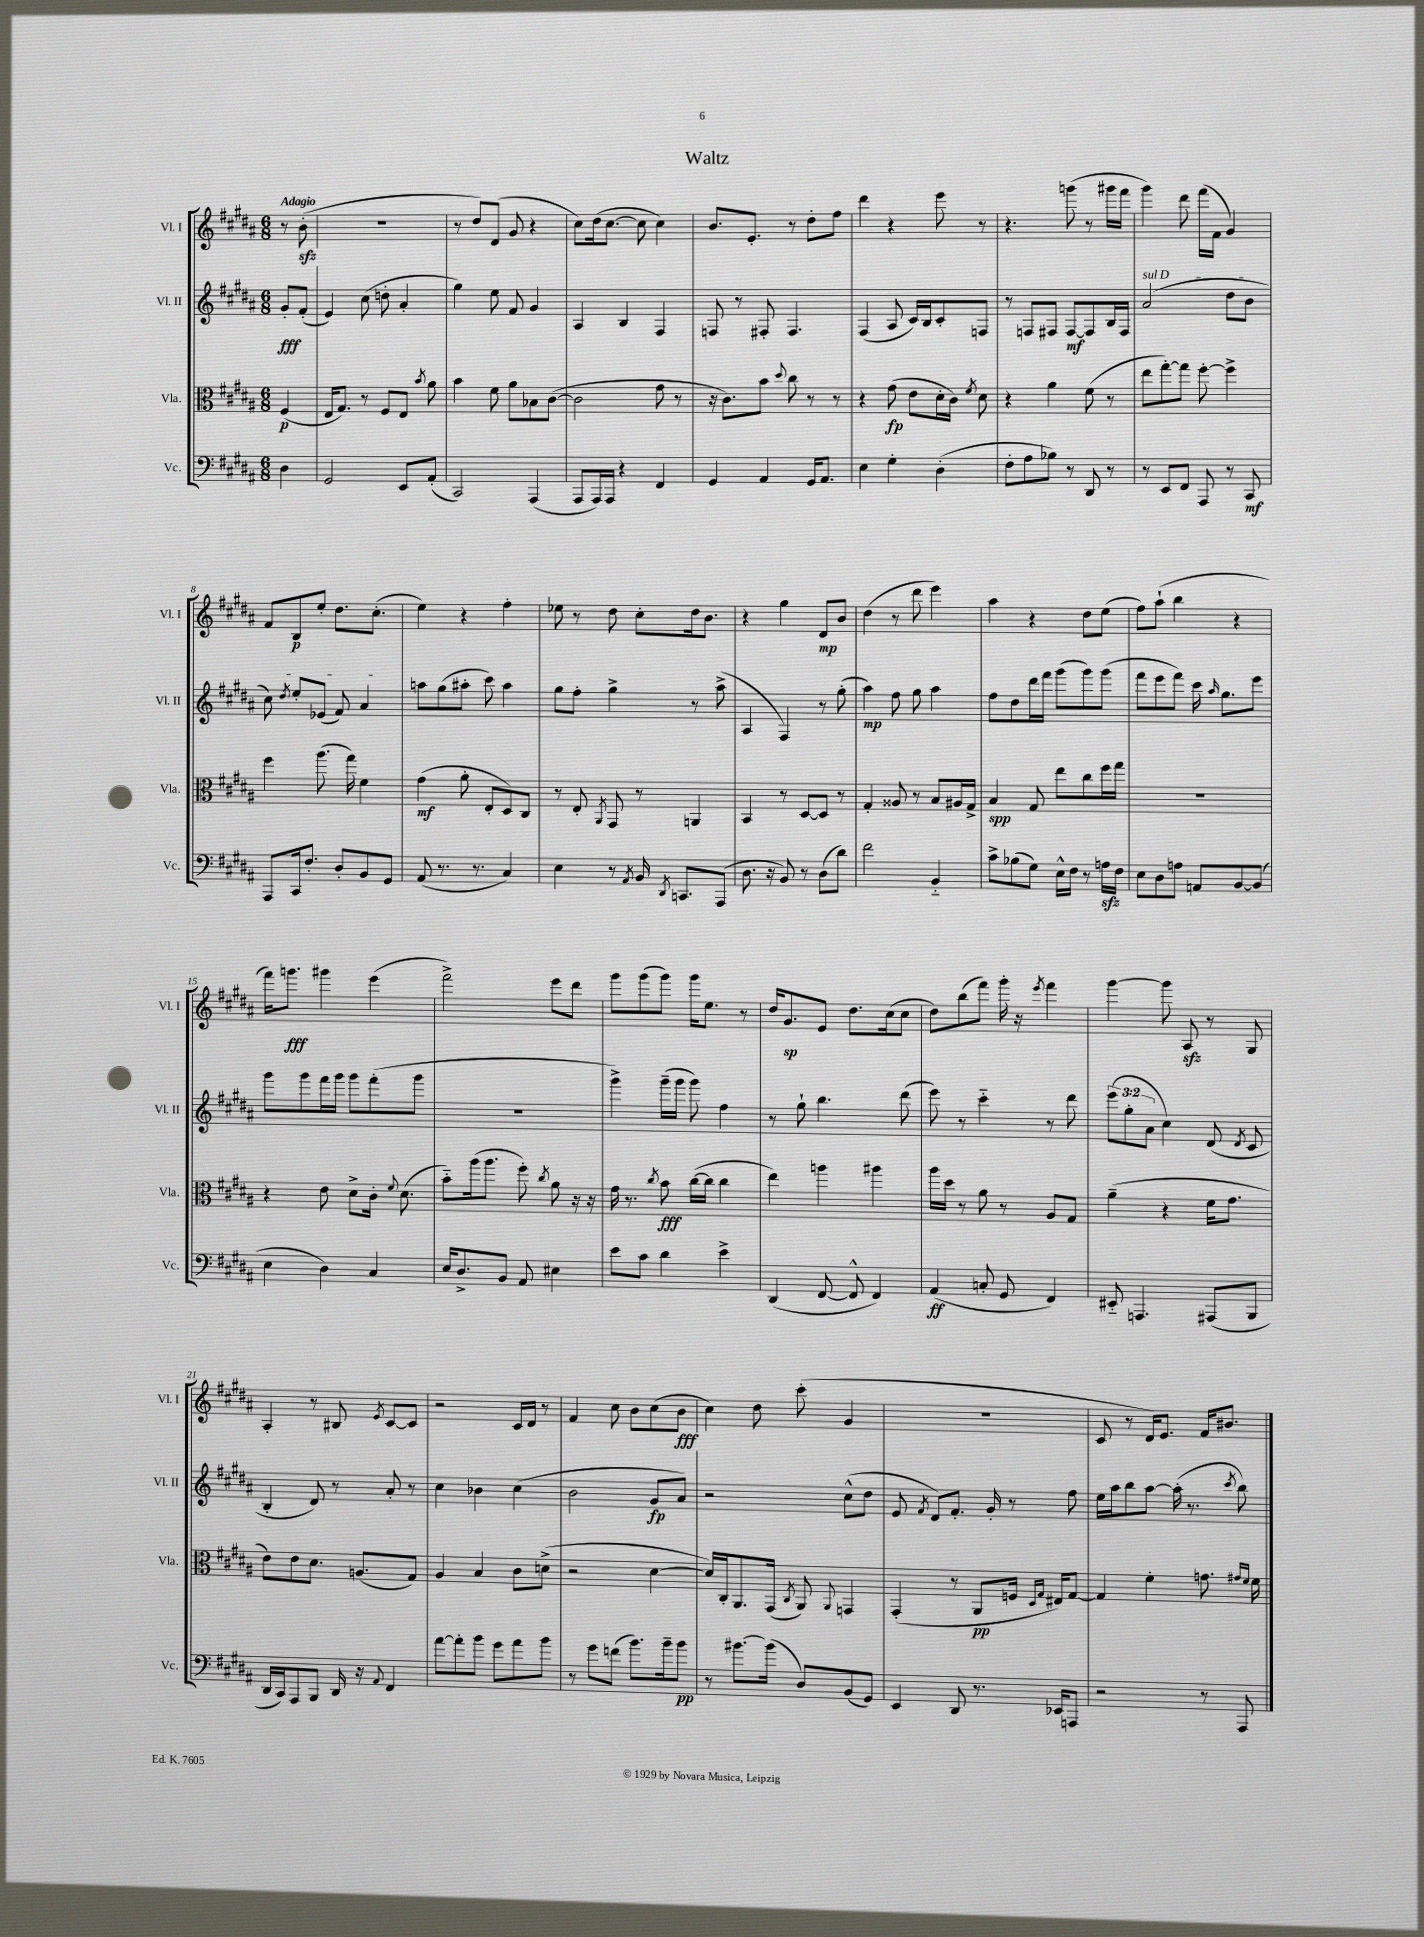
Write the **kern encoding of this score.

**kern	**dynam	**kern	**dynam	**kern	**dynam	**kern	**dynam
*part4	*part4	*part3	*part3	*part2	*part2	*part1	*part1
*staff4	*staff4	*staff3	*staff3	*staff2	*staff2	*staff1	*staff1
*I"Vc.	*	*I"Vla.	*	*I"Vl. II	*	*I"Vl. I	*
*I'Vc.	*	*I'Vla.	*	*I'Vl. II	*	*I'Vl. I	*
*clefF4	*	*clefC3	*	*clefG2	*	*clefG2	*
*k[f#c#g#d#a#]	*	*k[f#c#g#d#a#]	*	*k[f#c#g#d#a#]	*	*k[f#c#g#d#a#]	*
*M6/8	*	*M6/8	*	*M6/8	*	*M6/8	*
=	=	=	=	=	=	=	=
!	!	!	!	!	!	!LO:TX:a:B:t=Adagio	!
4D#\	.	(4F#/	p	8g#'/L	fff	8r	.
.	.	.	.	(8f#'/J	.	(8bzz'\	.
=1	=1	=1	=1	=1	=1	=1	=1
2GG#/	.	16E/KL	.	4e/)	.	2.r	.
.	.	8.G#/J)	.	.	.	.	.
.	.	8r	.	(8cc#\	.	.	.
.	.	8F#/L	.	8ddn'\	.	.	.
8EE/L	.	8E/J	.	4a#'/	.	.	.
.	.	8qb/	.	.	.	.	.
(8AA#'/J	.	8a#\	.	.	.	.	.
=2	=2	=2	=2	=2	=2	=2	=2
2CC#/)	.	4b\	.	4gg#\)	.	8r	.
.	.	.	.	.	.	8dd#/L)	.
.	.	8f#\	.	8ee\	.	(8d#/J	.
.	.	8a#\L	.	8f#/	.	8g#/	.
(4AAA#/	.	8B-X\	.	4g#/	.	4r	.
.	.	([8c#\J	.	.	.	.	.
=3	=3	=3	=3	=3	=3	=3	=3
8AAA#/L	.	2c#\]	.	4A#/	.	8cc#\L)	.
16AAA#/L)	.	.	.	.	.	(16dd#\k	.
16AAA#/JJ	.	.	.	.	.	[8.cc#\J	.
4r	.	.	.	4B/	.	.	.
.	.	.	.	.	.	8cc#\]	.
4FF#/	.	8g#\	.	4F#/	.	4cc#\)	.
.	.	8r	.	.	.	.	.
=4	=4	=4	=4	=4	=4	=4	=4
4GG#/	.	16r	.	8Fn/	.	8.b/L	.
.	.	8.c#\L)	.	.	.	.	.
.	.	.	.	8r	.	.	.
.	.	.	.	.	.	8.e'/J	.
4AA#/	.	8b\J	.	8F#X'/	.	.	.
.	.	8qqdd#/	.	.	.	.	.
.	.	8cc#\	.	4.F#/	.	8r	.
16GG#/KL	.	8r	.	.	.	8dd#'\L	.
8.AA#/J	.	.	.	.	.	.	.
.	.	8r	.	.	.	8ff#\J	.
=5	=5	=5	=5	=5	=5	=5	=5
4E\	.	4r	.	(4F#/	.	4ddd#\	.
4G#'\	.	(8g#\	fp	8A#/	.	4r	.
.	.	8e\L	.	16c#/LL)	.	.	.
.	.	.	.	16B/J	.	.	.
(4D#'\	.	16d#'\L	.	8c#'/	.	8eee\	.
.	.	16c#\JJ)	.	.	.	.	.
.	.	8qf#/	.	.	.	.	.
.	.	8d#\	.	8Fn/J	.	8r	.
=6	=6	=6	=6	=6	=6	=6	=6
8F#'\L	.	4r	.	8r	.	4.r	.
8A#\	.	.	.	8Fn/L	.	.	.
8B-X\J)	.	4a#\	.	8F#X/J	.	.	.
8r	.	.	.	[8F#/L	mf	(8gggn\	.
8DD#/	.	(8f#\	.	8F#/]	.	8r	.
8r	.	8r	.	16B/L	.	16ggg#X\LL	.
.	.	.	.	16F#/JJ	.	16fff#\JJ	.
=7	=7	=7	=7	=7	=7	=7	=7
!	!	!	!	!LO:TX:a:i:t=sul D	!	!	!
8r	.	8ee\L	.	(2a#/	.	4ggg#\)	.
8EE/L	.	[8gg#'\)	.	.	.	.	.
8FF#/J	.	8gg#\J]	.	.	.	8ddd#\	.
8AAA#/	.	[8ff#'\	.	.	.	(16fff#\LL	.
.	.	.	.	.	.	16f#\JJ	.
8r	.	4ff#^\]	.	8dd#\L	.	4g#/)	.
8CC#/	mf	.	.	8b\J	.	.	.
!!LO:LB:g=z
=8	=8	=8	=8	=8	=8	=8	=8
8AAA#/L	.	4ff#\	.	8cc#\)	.	8f#/L	.
.	.	.	.	8qdd#/	.	.	.
16CC#/k	.	.	.	8ee'/L	.	8B/	p
8.F#'/J	.	.	.	.	.	.	.
.	.	(8.aa#\	.	(8e-X/J	.	8ee'/J	.
8D#'/L	.	.	.	8f#/)	.	8.dd#\L	.
.	.	16gg#\)	.	.	.	.	.
8BB/	.	4f#\	.	4a#/	.	.	.
.	.	.	.	.	.	(8.cc#'\J	.
8GG#/J	.	.	.	.	.	.	.
=9	=9	=9	=9	=9	=9	=9	=9
(8AA#/	.	(4g#\	mf	8aan\L	.	4ee\)	.
8.r	.	.	.	(8gg#\	.	.	.
.	.	8a#'\	.	8aa#X'\J	.	4r	.
8.r	.	.	.	.	.	.	.
.	.	8E'/L	.	8ccc#\)	.	.	.
4C#/)	.	8D#/)	.	4aa#\	.	4ff#'\	.
.	.	8C#/J	.	.	.	.	.
=10	=10	=10	=10	=10	=10	=10	=10
4E\	.	8r	.	8gg#\L	.	8ee-X\	.
.	.	8E'/	.	8ff#'\J	.	8r	.
.	.	8qAA#/	.	.	.	.	.
8r	.	8GG#/	.	4gg#^\	.	8dd#\	.
8qAA#/	.	.	.	.	.	.	.
16BB/	.	8r	.	.	.	8cc#'\L	.
8qDD#/	.	.	.	.	.	.	.
8.CCn/L	.	.	.	.	.	.	.
.	.	4AAn/	.	8r	.	16dd#\k	.
.	.	.	.	.	.	8.b\J	.
(8AAA#/J	.	.	.	(8aa#^\	.	.	.
=11	=11	=11	=11	=11	=11	=11	=11
8.D#\	.	4BB/	.	4A#/	.	4r	.
16r	.	.	.	.	.	.	.
8BB/)	.	8r	.	4F#/)	.	4gg#\	.
8r	.	[8D#/L	.	.	.	.	.
(8D#\L	.	8D#/J]	.	8r	.	8d#/L	mp
8d#\J)	.	8r	.	(8gg#'\	.	8b/J	.
=12	=12	=12	=12	=12	=12	=12	=12
2f#\	.	4G#'/	.	4aa#\)	mp	(4dd#\	.
.	.	8A##X/	.	8ff#\	.	8r	.
.	.	8r	.	8gg#\	.	8ddd#\	.
4BB/	.	8B/L	.	4aa#\	.	4eee\)	.
.	.	16A#X/L	.	.	.	.	.
.	.	16G#^/JJ	.	.	.	.	.
=13	=13	=13	=13	=13	=13	=13	=13
8c#^\L	.	4B/	spp	8ff#\L	.	4aa#\	.
(8B-X\	.	.	.	8dd#\	.	.	.
8G#\J)	.	8G#/	.	16ddd#\L	.	4r	.
.	.	.	.	16fff#\JJ	.	.	.
16E^^\LL	.	8ee\L	.	(8ggg#\L	.	.	.
16F#\JJ	.	.	.	.	.	.	.
8r	.	8cc#\	.	8ggg#\)	.	8dd#\L	.
16Anzz\LL	.	16ff#\L	.	(8ggg#\J	.	(8ee\J	.
16F#\JJ	.	16gg#\JJ	.	.	.	.	.
=14	=14	=14	=14	=14	=14	=14	=14
8E\L	.	2.r	.	8fff#\L	.	8ff#\L)	.
8D#\	.	.	.	8eee\	.	(8aa#`\J	.
8An\J	.	.	.	8fff#\J)	.	4bb\	.
8AAn/L	.	.	.	16ccc#\	.	.	.
.	.	.	.	16qqaa#/	.	.	.
.	.	.	.	8.gg#\L	.	.	.
[8BB/	.	.	.	.	.	4r	.
(8BB/J]	.	.	.	8eee\J	.	.	.
!!LO:LB:g=z
=15	=15	=15	=15	=15	=15	=15	=15
4E\	.	4r	.	8ggg#\L	.	16fff#\KL)	.
.	.	.	.	.	.	8.gggn\J	fff
.	.	.	.	8ggg#\	.	.	.
4D#\)	.	8e\	.	16fff#\L	.	4ggg#X\	.
.	.	.	.	16ggg#\JJ	.	.	.
.	.	8d#^\L	.	8ggg#\L	.	.	.
4C#/	.	16c#'\Jk	.	(8fff#'\	.	(4eee\	.
.	.	8qqf#/	.	.	.	.	.
.	.	(8.d#\	.	.	.	.	.
.	.	.	.	8ggg#\J	.	.	.
=16	=16	=16	=16	=16	=16	=16	=16
16E/KL	.	8b\L)	.	2.r	.	2fff#^\)	.
8.D#^/	.	.	.	.	.	.	.
.	.	(16aa#\k	.	.	.	.	.
.	.	8.aa#\J	.	.	.	.	.
8BB/J	.	.	.	.	.	.	.
8AA#/	.	8ff#'\)	.	.	.	.	.
.	.	8qcc#/	.	.	.	.	.
4E#X\	.	8a#\	.	.	.	8eee\L	.
.	.	16r	.	.	.	8ddd#\J	.
.	.	16r	.	.	.	.	.
=17	=17	=17	=17	=17	=17	=17	=17
8e\L	.	16g#\	.	4ggg#^\)	.	8ggg#\L	.
.	.	8.r	.	.	.	.	.
8c#\J	.	.	.	.	.	(8ggg#\	.
.	.	8qcc#/	.	.	.	.	.
4d#\	.	8b\	fff	(16ggg#~\LL	.	8ggg#\J)	.
.	.	.	.	16ggg#\JJ	.	.	.
.	.	([16cc#\LL	.	8ggg#\)	.	16ggg#\KL	.
.	.	16cc#\JJ]	.	.	.	8.ee\J	.
4e^\	.	4cc#\	.	4ff#\	.	.	.
.	.	.	.	.	.	8r	.
=18	=18	=18	=18	=18	=18	=18	=18
(4DD#/	.	4ee\)	.	8r	.	16dd#/KL	.
.	.	.	.	.	.	8.g#/	sp
.	.	.	.	8gg#`\	.	.	.
[8FF#/	.	4aan\	.	4.bb\	.	8e/J	.
8FF#^^/]	.	.	.	.	.	8.dd#\L	.
4FF#/)	.	4aa#X\	.	.	.	.	.
.	.	.	.	.	.	(16cc#\k	.
.	.	.	.	(8ddd#\	.	8cc#\J	.
=19	=19	=19	=19	=19	=19	=19	=19
(4AA#/	ff	16aa#\LL	.	8eee\)	.	8dd#\L)	.
.	.	16dd#\JJ	.	.	.	.	.
.	.	8r	.	8r	.	(8bb\	.
8Cn'/	.	8a#\	.	4ccc#\	.	8fff#\J)	.
8GG#/	.	8r	.	.	.	16ggg#'\	.
.	.	.	.	.	.	16r	.
.	.	.	.	.	.	8qeee/	.
4FF#/)	.	8A#/L	.	8r	.	4fff#\	.
.	.	8G#/J	.	8ddd#\	.	.	.
=20	=20	=20	=20	=20	=20	=20	=20
8EE#X/	.	(4a#~\	.	(12eee\L	.	[4ggg#\	.
.	.	.	.	12gg#'\	.	.	.
4.AAAn/	.	.	.	.	.	.	.
.	.	.	.	12a#\J	.	.	.
.	.	4r	.	4cc#\)	.	8ggg#\]	.
.	.	.	.	.	.	8A#zz/	.
(8AAA#X/L	.	16f#\KL	.	(8d#/	.	8r	.
.	.	8.g#\J	.	.	.	.	.
.	.	.	.	8qd#/	.	.	.
8BBB/J	.	.	.	8c#/	.	8G#/	.
!!LO:LB:g=z
=21	=21	=21	=21	=21	=21	=21	=21
16DD#/LL	.	8e\L)	.	4B'/	.	4A#'/	.
16CC#/J)	.	.	.	.	.	.	.
8AAA#/	.	8e\	.	.	.	.	.
8BBB/J	.	8.d#\J	.	8d#/)	.	8r	.
16DD#/	.	.	.	8r	.	8B#X/	.
16r	.	(8.An/L	.	.	.	.	.
8qqAA#/	.	.	.	.	.	8qe/	.
4FF#/	.	.	.	8a#'/	.	[8c#/L	.
.	.	8G#/J)	.	8r	.	8c#/J]	.
=22	=22	=22	=22	=22	=22	=22	=22
[8a#\L	.	4A#/	.	4cc#\	.	2r	.
8a#'\]	.	.	.	.	.	.	.
8b\J	.	4B/	.	4b-X\	.	.	.
8g#\L	.	.	.	.	.	.	.
8a#\	.	8c#\L	.	(4cc#\	.	16c#/LL	.
.	.	.	.	.	.	16d#/JJ	.
8b\J	.	(8dn^\J	.	.	.	8r	.
=23	=23	=23	=23	=23	=23	=23	=23
8r	.	2r	.	2b\	.	4f#/	.
8g#\L	.	.	.	.	.	.	.
(8fn\J	.	.	.	.	.	8cc#\	.
8.b\L)	.	.	.	.	.	8b\L	.
.	.	[4d#\	.	8g#/L	fp	(8cc#\	.
16b~\k	.	.	.	.	.	.	.
8b\J	pp	.	.	8a#/J)	.	8b\J	fff
=24	=24	=24	=24	=24	=24	=24	=24
8r	.	16d#/LL])	.	2r	.	4cc#\)	.
.	.	16C#'/J	.	.	.	.	.
[8.b#X\L	.	8.AA#/	.	.	.	.	.
.	.	.	.	.	.	8dd#\	.
(16b#\Jk]	.	(16GG#/Jk	.	.	.	.	.
.	.	8qC#/	.	.	.	.	.
8D#/L)	.	8AA#/)	.	.	.	(8ccc#'\	.
.	.	8qqAA#/	.	.	.	.	.
(8BB/	.	4GGn/	.	(8cc#^^\L	.	4g#/	.
8GG#/J)	.	.	.	8dd#\J	.	.	.
=25	=25	=25	=25	=25	=25	=25	=25
4EE/	.	(4GG#'/	.	8e/	.	2.r	.
.	.	.	.	8qf#/	.	.	.
.	.	.	.	8d#/L)	.	.	.
8DD#/	.	8r	.	8.f#'/J	.	.	.
8.r	.	8AA#/L	pp	.	.	.	.
.	.	.	.	16g#'/	.	.	.
.	.	16Fn/Jk	.	8r	.	.	.
.	.	16qqD#/LL	.	.	.	.	.
.	.	16qqG#/JJ	.	.	.	.	.
16EE-X/KL	.	16E#X/KL)	.	.	.	.	.
8AAAn/J	.	[8G#/J	.	8ff#\	.	.	.
=26	=26	=26	=26	=26	=26	=26	=26
2r	.	4G#/]	.	16ee\LL	.	8c#/	.
.	.	.	.	16aa#\J	.	.	.
.	.	.	.	8bb\	.	8r	.
.	.	4f#'\	.	[8aa#\J	.	16d#/KL)	.
.	.	.	.	.	.	8.e/J	.
.	.	.	.	(16aa#'\]	.	.	.
.	.	.	.	8.r	.	.	.
8r	.	8.gn\	.	.	.	16f#/KL	.
.	.	.	.	.	.	8.b#X/J	.
.	.	.	.	8qccc#/	.	.	.
8AAA#/	.	.	.	8bb\)	.	.	.
.	.	16qqg#X/LL	.	.	.	.	.
.	.	16qqf#/JJ	.	.	.	.	.
.	.	16f#\	.	.	.	.	.
==	==	==	==	==	==	==	==
*-	*-	*-	*-	*-	*-	*-	*-
